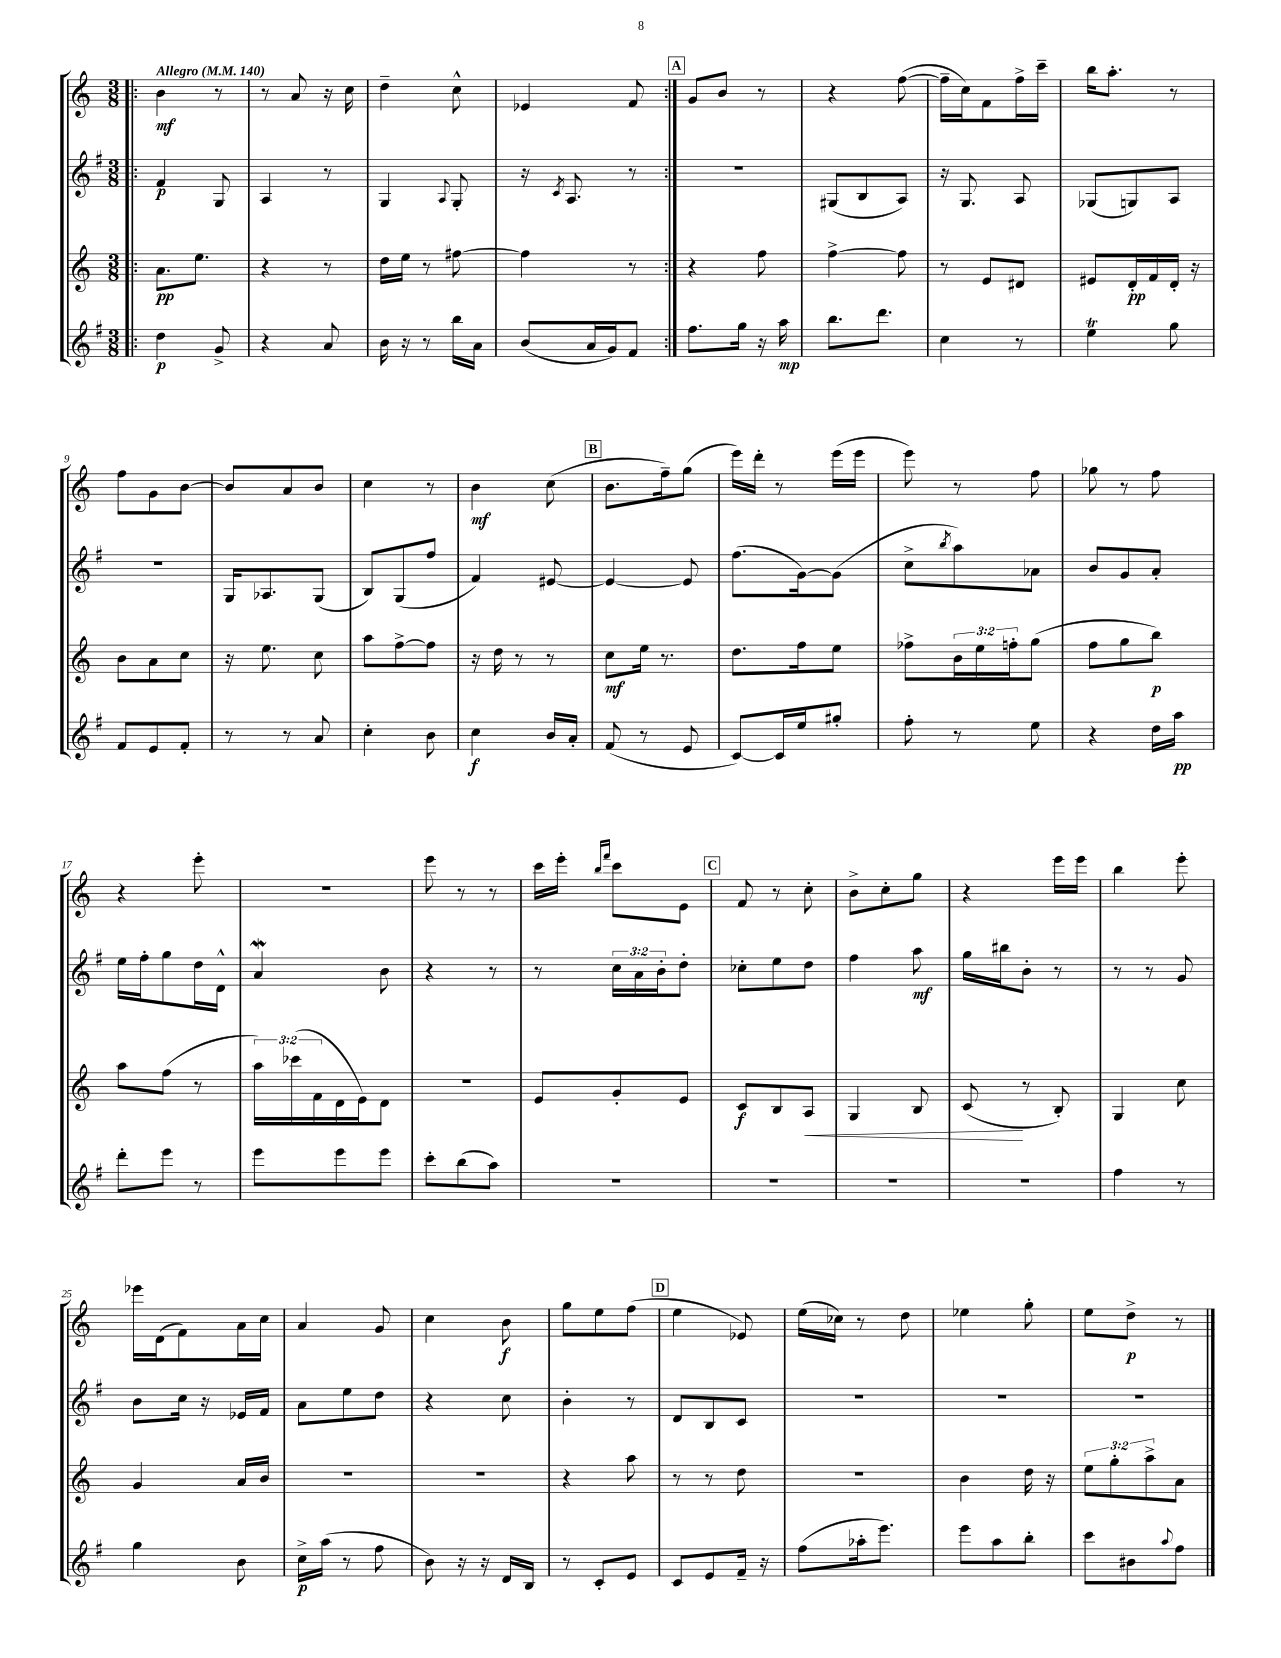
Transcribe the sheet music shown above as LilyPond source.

<<
\new StaffGroup <<
\new Staff = "s0" {
    \clef treble \key c \major \numericTimeSignature \time 3/8 \tempo "Allegro" 4 = 140
    \repeat volta 2 { \bar ".|:" b'4\mf r8 |
    r8 a'8 r16 c''16 |
    d''4-- c''8-^ |
    ees'4 f'8 | }
    \mark \markup { \box "A" } g'8 b'8 r8 |
    r4 f''8~( |
    f''16-- c''16) f'8 f''16-> c'''16-- |
    b''16 a''8.-. r8 |
    f''8 g'8 b'8~ |
    b'8 a'8 b'8 |
    c''4 r8 |
    b'4\mf c''8( |
    \mark \markup { \box "B" } b'8. f''16--) g''8( |
    e'''16) d'''16-. r8 e'''16( e'''16 |
    e'''8) r8 f''8 |
    ges''8 r8 f''8 |
    r4 e'''8-. |
    R4. |
    e'''8 r8 r8 |
    c'''16 e'''16-. \grace { b''16 f'''16 } c'''8 e'8 |
    \mark \markup { \box "C" } f'8 r8 c''8-. |
    b'8-> c''8-. g''8 |
    r4 e'''16 e'''16 |
    b''4 e'''8-. |
    ees'''16 d'16( f'8) a'16 c''16 |
    a'4 g'8 |
    c''4 b'8\f |
    g''8 e''8 f''8( |
    \mark \markup { \box "D" } e''4 ees'8) |
    e''16( ces''16) r8 d''8 |
    ees''4 g''8-. |
    e''8 d''8->\p r8 \bar "|." |
}
\new Staff = "s1" {
    \clef treble \key g \major \numericTimeSignature \time 3/8 \override Staff.TupletNumber.text = #tuplet-number::calc-fraction-text
    \repeat volta 2 { \bar ".|:" fis'4\p g8 |
    a4 r8 |
    g4 \appoggiatura { a8 } g8-. |
    r16 \acciaccatura { c'8 } a8. r8 | }
    \mark \markup { \box "A" } R4. |
    gis8( b8 a8) |
    r16 g8. a8 |
    ges8( g8) a8 |
    R4. |
    g16 aes8. g8( |
    b8) g8( fis''8 |
    fis'4) eis'8~ |
    \mark \markup { \box "B" } eis'4~ eis'8 |
    fis''8.( g'16~) g'8( |
    c''8-> \acciaccatura { b''8 } a''8) aes'8 |
    b'8 g'8 a'8-. |
    e''16 fis''16-. g''8 d''16 d'16-^ |
    a'4\mordent b'8 |
    r4 r8 |
    r8 \tuplet 3/2 { c''16 a'16 b'16-. } d''8-. |
    \mark \markup { \box "C" } ces''8-. e''8 d''8 |
    fis''4 a''8\mf |
    g''16 bis''16 b'8-. r8 |
    r8 r8 g'8 |
    b'8 c''16 r16 ees'16 fis'16 |
    a'8 e''8 d''8 |
    r4 c''8 |
    b'4-. r8 |
    \mark \markup { \box "D" } d'8 b8 c'8 |
    R4. |
    R4. |
    R4. \bar "|." |
}
\new Staff = "s2" {
    \clef treble \key c \major \numericTimeSignature \time 3/8 \override Staff.TupletNumber.text = #tuplet-number::calc-fraction-text
    \repeat volta 2 { \bar ".|:" a'8.\pp e''8. |
    r4 r8 |
    d''16 e''16 r8 fis''8~ |
    fis''4 r8 | }
    \mark \markup { \box "A" } r4 f''8 |
    f''4~-> f''8 |
    r8 e'8 dis'8 |
    eis'8 d'16-.\pp f'16 d'16-. r16 |
    b'8 a'8 c''8 |
    r16 e''8. c''8 |
    a''8 f''8~-> f''8 |
    r16 d''16 r8 r8 |
    \mark \markup { \box "B" } c''8\mf e''16 r8. |
    d''8. f''16 e''8 |
    fes''8-> \tuplet 3/2 { b'16 e''16 f''16-. } g''8( |
    f''8 g''8 b''8\p) |
    a''8 f''8( r8 |
    \tuplet 3/2 { a''16) ces'''16( f'16 } d'16 e'16) d'8 |
    r4. |
    e'8 g'8-. e'8 |
    \mark \markup { \box "C" } c'8\f b8 a8\< |
    g4 b8 |
    c'8\!( r8 b8-.) |
    g4 c''8 |
    g'4 a'16 b'16 |
    R4. |
    R4. |
    r4 a''8 |
    \mark \markup { \box "D" } r8 r8 d''8 |
    R4. |
    b'4 d''16 r16 |
    \tuplet 3/2 { e''8 g''8-. a''8-> } a'8 \bar "|." |
}
\new Staff = "s3" {
    \clef treble \key g \major \numericTimeSignature \time 3/8
    \repeat volta 2 { \bar ".|:" d''4\p g'8-> |
    r4 a'8 |
    b'16 r16 r8 b''16 a'16 |
    b'8( a'16 g'16) fis'8 | }
    \mark \markup { \box "A" } fis''8. g''16 r16 a''16\mp |
    b''8. d'''8. |
    c''4 r8 |
    e''4\trill g''8 |
    fis'8 e'8 fis'8-. |
    r8 r8 a'8 |
    c''4-. b'8 |
    c''4\f b'16 a'16-. |
    \mark \markup { \box "B" } fis'8( r8 e'8 |
    c'8~) c'16 e''16 gis''8-. |
    fis''8-. r8 e''8 |
    r4 d''16 a''16\pp |
    d'''8-. e'''8 r8 |
    e'''8 e'''8 e'''8 |
    c'''8-. b''8( a''8) |
    R4. |
    \mark \markup { \box "C" } R4. |
    R4. |
    R4. |
    fis''4 r8 |
    g''4 b'8 |
    c''16->\p a''16( r8 fis''8 |
    b'8) r16 r16 d'16 b16 |
    r8 c'8-. e'8 |
    \mark \markup { \box "D" } c'8 e'8 fis'16-- r16 |
    fis''8( aes''16-. e'''8.) |
    e'''8 a''8 b''8-. |
    c'''8 bis'8 \appoggiatura { a''8 } fis''8 \bar "|." |
}
>>
>>
